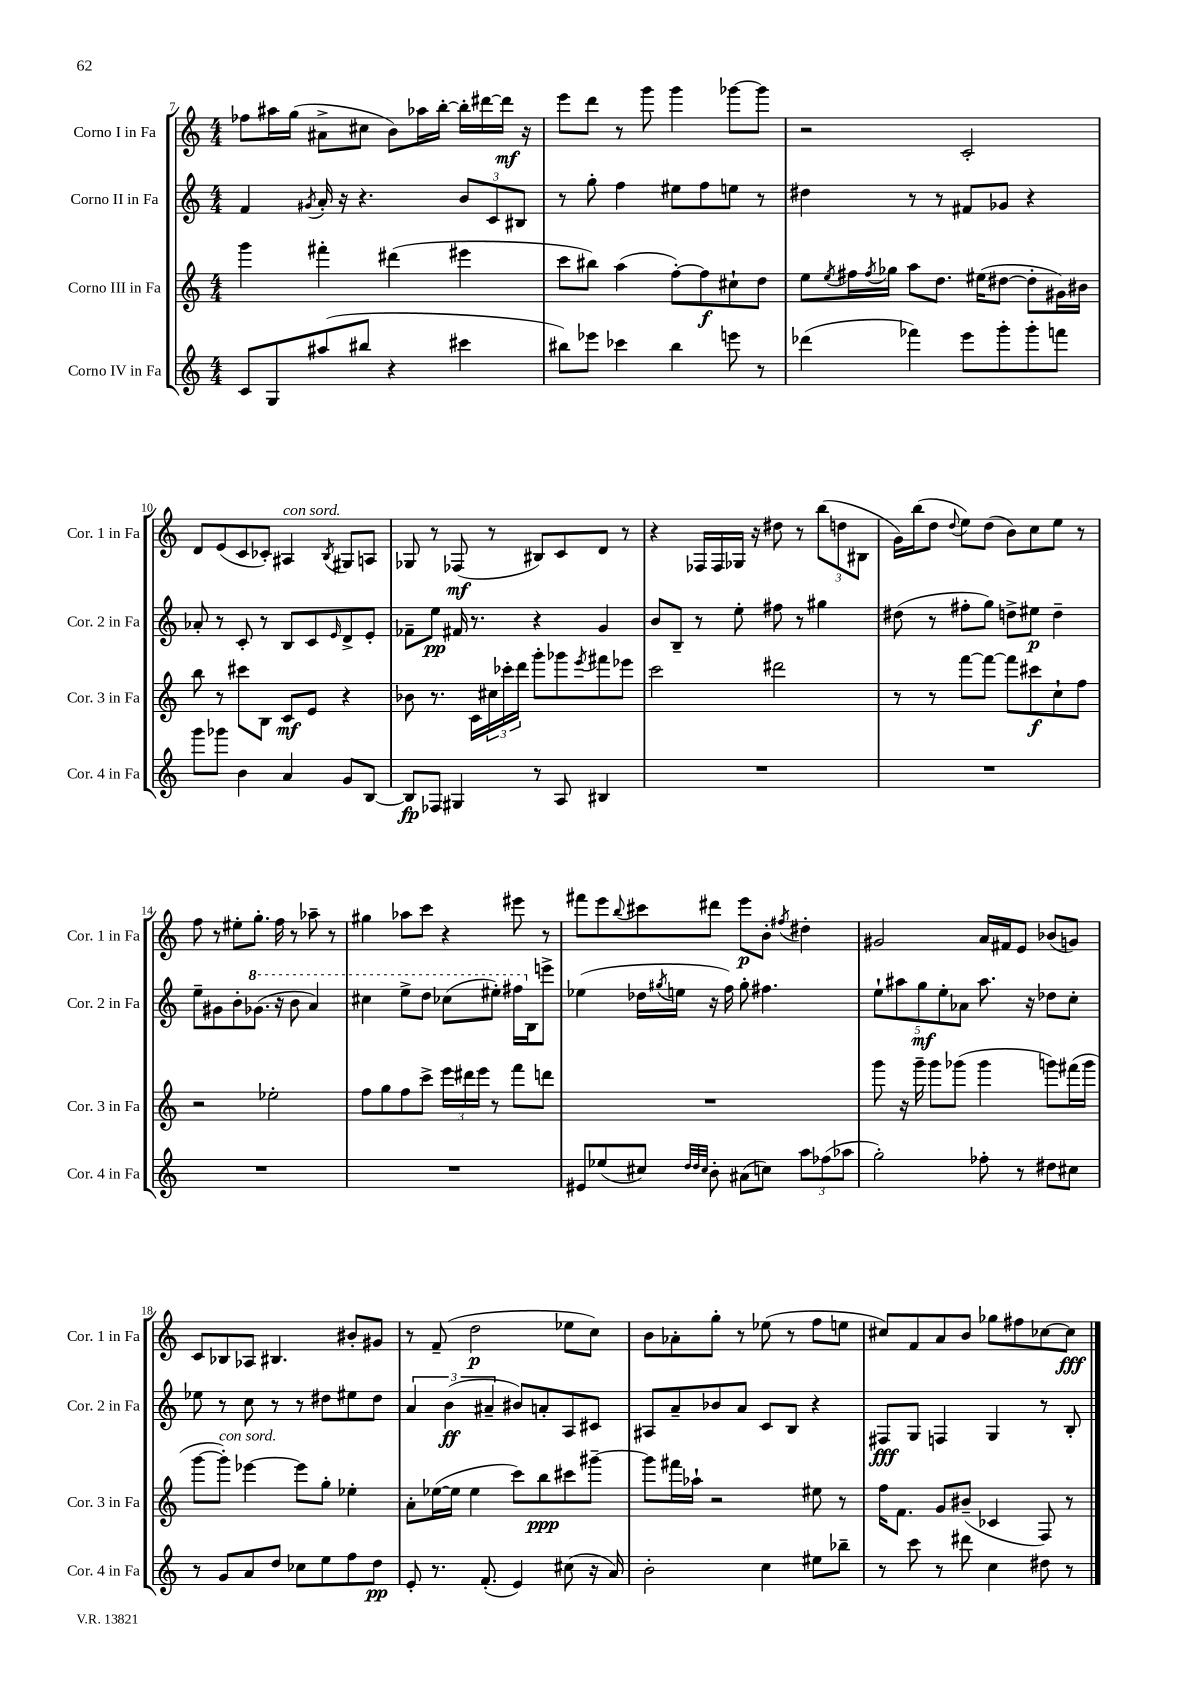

**kern	**dynam	**kern	**dynam	**kern	**dynam	**kern	**dynam
*part4	*part4	*part3	*part3	*part2	*part2	*part1	*part1
*staff4	*staff4	*staff3	*staff3	*staff2	*staff2	*staff1	*staff1
*I"Corno IV in Fa	*	*I"Corno III in Fa	*	*I"Corno II in Fa	*	*I"Corno I in Fa	*
*I'Cor. 4 in Fa	*	*I'Cor. 3 in Fa	*	*I'Cor. 2 in Fa	*	*I'Cor. 1 in Fa	*
*clefG2	*	*clefG2	*	*clefG2	*	*clefG2	*
*k[]	*	*k[]	*	*k[]	*	*k[]	*
*M4/4	*	*M4/4	*	*M4/4	*	*M4/4	*
=7	=7	=7	=7	=7	=7	=7	=7
8c/L	.	4ggg\	.	4f/	.	8ff-X\L	.
8G/	.	.	.	.	.	16aa#X\L	.
.	.	.	.	.	.	(16gg\JJ	.
.	.	.	.	8qg#X/	.	.	.
(8aa#X/	.	4fff#X'\	.	16a'/	.	8a#X^\L	.
.	.	.	.	16r	.	.	.
8bb#X/J	.	.	.	4.r	.	8cc#X\J	.
4r	.	(4ddd#X\	.	.	.	8b\L)	.
.	.	.	.	.	.	16aa-X\L	.
.	.	.	.	.	.	[16bb'\JJ	.
4ccc#X\	.	4eee#X\	.	12b/L	.	16bb'\LL]	.
.	.	.	.	.	.	[16ddd#X\	.
.	.	.	.	12c/	.	.	.
.	.	.	.	.	.	16ddd#\JJ]	mf
.	.	.	.	12B#X/J	.	.	.
.	.	.	.	.	.	16r	.
=8	=8	=8	=8	=8	=8	=8	=8
8bb#X\L)	.	8ccc\L	.	8r	.	8eee\L	.
8eee-X\J	.	8bb#X\J)	.	8gg'\	.	8ddd\J	.
4ccc-X\	.	(4aa\	.	4ff\	.	8r	.
.	.	.	.	.	.	8ggg\	.
4bb#\	.	[8ff'\L)	.	8ee#X\L	.	4ggg\	.
.	.	8ff\]	f	8ff\	.	.	.
8eeen\	.	8cc#X`\	.	8een\J	.	[8ggg-X\L	.
8r	.	8dd\J	.	8r	.	8ggg-\J]	.
=9	=9	=9	=9	=9	=9	=9	=9
(4ddd-X\	.	8ee\L	.	4dd#X\	.	2r	.
.	.	8qee/	.	.	.	.	.
.	.	16ff#X\L	.	.	.	.	.
.	.	8qff#/	.	.	.	.	.
.	.	16gg-X\JJ	.	.	.	.	.
4fff-X\)	.	8aa\L	.	8r	.	.	.
.	.	8.dd\J	.	8r	.	.	.
8eee\L	.	.	.	8f#X/L	.	2c'/	.
.	.	(16ee#X\KL	.	.	.	.	.
8ggg'\	.	[8dd#X\J	.	8g-X/J	.	.	.
8ggg'\	.	8dd#'\L]	.	4r	.	.	.
8fffn\J	.	16g#X\L)	.	.	.	.	.
.	.	16b#X\JJ	.	.	.	.	.
!!LO:LB:g=z
=10	=10	=10	=10	=10	=10	=10	=10
8ggg\L	.	8bb\	.	8a-X'/	.	8d/L	.
8ggg-X\J	.	8r	.	8r	.	(8e/	.
4b\	.	8ccc#X\L	.	8c'/	.	8c/	.
.	.	8B\J	.	8r	.	8c-X'/J)	.
!	!	!	!	!	!	!LO:TX:a:i:t=con sord.	!
4a/	.	8c/L	mf	8B/L	.	4A#X/	.
.	.	8e/J	.	8c/	.	.	.
.	.	.	.	16qqe/	.	8qB/	.
8g/L	.	4r	.	8d^/	.	8G#X/L	.
[8B/J	.	.	.	8e'/J	.	8An/J	.
=11	=11	=11	=11	=11	=11	=11	=11
8B/L]	fp	8b-X\	.	8f-X~\L	.	8G-X/	.
8F-X/J	.	8.r	.	8ee\J	pp	8r	.
4G#X/	.	.	.	16f#X/	.	(8F-X/	mf
.	.	16c\LL	.	8.r	.	.	.
.	.	24cc#X\	.	.	.	8r	.
.	.	24ccc-X'\	.	.	.	.	.
.	.	24ddd\JJ	.	.	.	.	.
8r	.	8ggg'\L	.	4r	.	8B#X/L)	.
8A/	.	8ggg-X\	.	.	.	8c/	.
.	.	8qeee/	.	.	.	.	.
4B#X/	.	8fff#X\	.	4g/	.	8d/J	.
.	.	8eee-X\J	.	.	.	8r	.
=12	=12	=12	=12	=12	=12	=12	=12
1r	.	2ccc\	.	8b/L	.	4r	.
.	.	.	.	8B~/J	.	.	.
.	.	.	.	8r	.	16F-X/LL	.
.	.	.	.	.	.	16F-/	.
.	.	.	.	8ee'\	.	16G-X/JJ	.
.	.	.	.	.	.	16r	.
.	.	2ddd#X\	.	8ff#X\	.	8dd#X\	.
.	.	.	.	8r	.	8r	.
.	.	.	.	4gg#X\	.	(12bb\L	.
.	.	.	.	.	.	12ddn\	.
.	.	.	.	.	.	12B#X\J	.
=13	=13	=13	=13	=13	=13	=13	=13
1r	.	8r	.	(8dd#X\	.	16g\LL)	.
.	.	.	.	.	.	(16bb\J	.
.	.	8r	.	8r	.	8dd\J	.
.	.	.	.	.	.	8qqdd/	.
.	.	[8fff\L	.	8ff#X'\L	.	8ee\L)	.
.	.	8fff\J_	.	8gg\J)	.	(8dd\J	.
.	.	8fff\L]	.	8ddn^\L	.	8b\L)	.
.	.	8ccc#X\	f	8ee#X\J	p	8cc\	.
.	.	8cc`\	.	4dd~\	.	8ee\J	.
.	.	8ff\J	.	.	.	8r	.
!!LO:LB:g=z
=14	=14	=14	=14	=14	=14	=14	=14
1r	.	2r	.	8ee~\L	.	8ff\	.
.	.	.	.	8g#X\	.	8r	.
.	.	.	.	8b'\	.	8ee#X'\L	.
*	*	*	*	*8va	*	*	*
.	.	.	.	(8.gg-X\J	.	8.gg'\J	.
.	.	2ee-X'\	.	.	.	.	.
.	.	.	.	16r	.	16ff\	.
.	.	.	.	8bb\	.	8r	.
.	.	.	.	4aa/)	.	8aa-X~\	.
.	.	.	.	.	.	8r	.
=15	=15	=15	=15	=15	=15	=15	=15
1r	.	8ff\L	.	4ccc#X\	.	4gg#X\	.
.	.	8gg\	.	.	.	.	.
.	.	8ff\	.	8eee^\L	.	8aa-X\L	.
.	.	8ccc^\J	.	8ddd\J	.	8ccc\J	.
.	.	24eee\LL	.	(8ccc-X\L	.	4r	.
.	.	24ddd#X\	.	.	.	.	.
.	.	24eee\JJ	.	.	.	.	.
.	.	8r	.	8eee#X'\J)	.	.	.
.	.	8fff\L	.	16fff#X\LL	.	8eee#X\	.
*	*	*	*	*X8va	*	*	*
.	.	.	.	16B\J	.	.	.
.	.	8dddn\J	.	8eeen^\J	.	8r	.
=16	=16	=16	=16	=16	=16	=16	=16
8e#X/L	.	1r	.	(4ee-X\	.	8fff#X\L	.
(8ee-X/	.	.	.	.	.	8eee\	.
.	.	.	.	.	.	8qqbb/	.
8cc#X/J)	.	.	.	16dd-X\LL	.	8ccc#X\	.
.	.	.	.	8qgg#X/	.	.	.
.	.	.	.	16een\JJ	.	.	.
32qqdd/LLL	.	.	.	.	.	.	.
32qqdd/	.	.	.	.	.	.	.
32qqcc#/JJJ	.	.	.	.	.	.	.
8b'\	.	.	.	16r	.	8ddd#X\J	.
.	.	.	.	16ff\)	.	.	.
(8a#X\L	.	.	.	8gg#'\	.	8eee\L	p
8ccn\J)	.	.	.	4.ff#X\	.	8b'\J	.
.	.	.	.	.	.	8qff#X/	.
12aa\L	.	.	.	.	.	4dd#X'\	.
(12ff-X\	.	.	.	.	.	.	.
12aa-X\J	.	.	.	.	.	.	.
=17	=17	=17	=17	=17	=17	=17	=17
2gg'\)	.	8ggg\	.	10ee`\L	.	2g#X/	.
.	.	.	.	10aa#X\	.	.	.
.	.	16r	.	.	.	.	.
.	.	16ggg~\	.	.	.	.	.
.	.	.	.	10gg\	mf	.	.
.	.	8ggg\L	.	.	.	.	.
.	.	.	.	10ee'\	.	.	.
.	.	(8ggg-X\J	.	.	.	.	.
.	.	.	.	10a-X\J	.	.	.
8ff-X'\	.	4ggg-\	.	8.aa#\	.	16a/LL	.
.	.	.	.	.	.	16f#X/J	.
8r	.	.	.	.	.	8e/J	.
.	.	.	.	16r	.	.	.
8dd#X\L	.	8gggn\L)	.	8dd-X\L	.	(8b-X/L	.
8cc#X\J	.	(16fff#X\L	.	8cc'\J	.	8gn/J)	.
.	.	16ggg\JJ	.	.	.	.	.
!!LO:LB:g=z
=18	=18	=18	=18	=18	=18	=18	=18
8r	.	[8ggg\L	.	8ee-X\	.	8c/L	.
!	!	!LO:TX:a:i:t=con sord.	!	!	!	!	!
8g/L	.	8ggg'\J])	.	8r	.	8B-X/	.
8a/	.	[4eee-X\	.	8cc\	.	8A-X/J	.
8dd/J	.	.	.	8r	.	4.B#X/	.
8cc-X\L	.	8eee-\L]	.	8r	.	.	.
8ee\	.	8gg'\J	.	8dd#X\L	.	.	.
8ff\	.	4ee-X'\	.	8ee#X\	.	8b#X'/L	.
8dd\J	pp	.	.	8dd#\J	.	8g#X/J	.
=19	=19	=19	=19	=19	=19	=19	=19
8e'/	.	8a'\L	.	6a/	.	8r	.
8.r	.	([16ee-X\L	.	.	.	(8f~/	.
.	.	.	.	(6b\	ff	.	.
.	.	16ee-\JJ]	.	.	.	.	.
.	.	4ee-\	.	.	.	2dd\	p
(8.f'/	.	.	.	.	.	.	.
.	.	.	.	6a#X~/	.	.	.
4e/)	.	8ccc\L)	.	8b#X/L)	.	.	.
.	.	8bb\	ppp	8an'/	.	.	.
(8cc#X\	.	8ccc#X\	.	8A/	.	8ee-X\L	.
16r	.	[8ggg#X~\J	.	8c#X/J	.	8cc\J)	.
16a/)	.	.	.	.	.	.	.
=20	=20	=20	=20	=20	=20	=20	=20
2b'\	.	8ggg#\L]	.	8A#X/L	.	8b\L	.
.	.	16fff#X\L	.	8a~/	.	8a-X'\	.
.	.	16aa-X`\JJ	.	.	.	.	.
.	.	2r	.	8b-X/	.	8gg'\J	.
.	.	.	.	8a/J	.	8r	.
4cc\	.	.	.	8c/L	.	(8ee-X\	.
.	.	.	.	8B/J	.	8r	.
8ee#X\L	.	8ee#X\	.	4r	.	8ff\L	.
8bb-X~\J	.	8r	.	.	.	8een\J	.
=21	=21	=21	=21	=21	=21	=21	=21
8r	.	16ff\KL	.	8F#X/L	fff	8cc#X/L)	.
.	.	8.f\J	.	.	.	.	.
8ccc\	.	.	.	8G/J	.	8f/	.
8r	.	8g/L	.	4Fn/	.	8a/	.
8ddd#X\	.	(8b#X~/J	.	.	.	8b/J	.
4cc\	.	4c-X/	.	4G/	.	8gg-X\L	.
.	.	.	.	.	.	8ff#X\	.
8dd#X\	.	8F/)	.	8r	.	[8cc-X\	.
8r	.	8r	.	8B'/	.	8cc-\J]	fff
==	==	==	==	==	==	==	==
*-	*-	*-	*-	*-	*-	*-	*-
